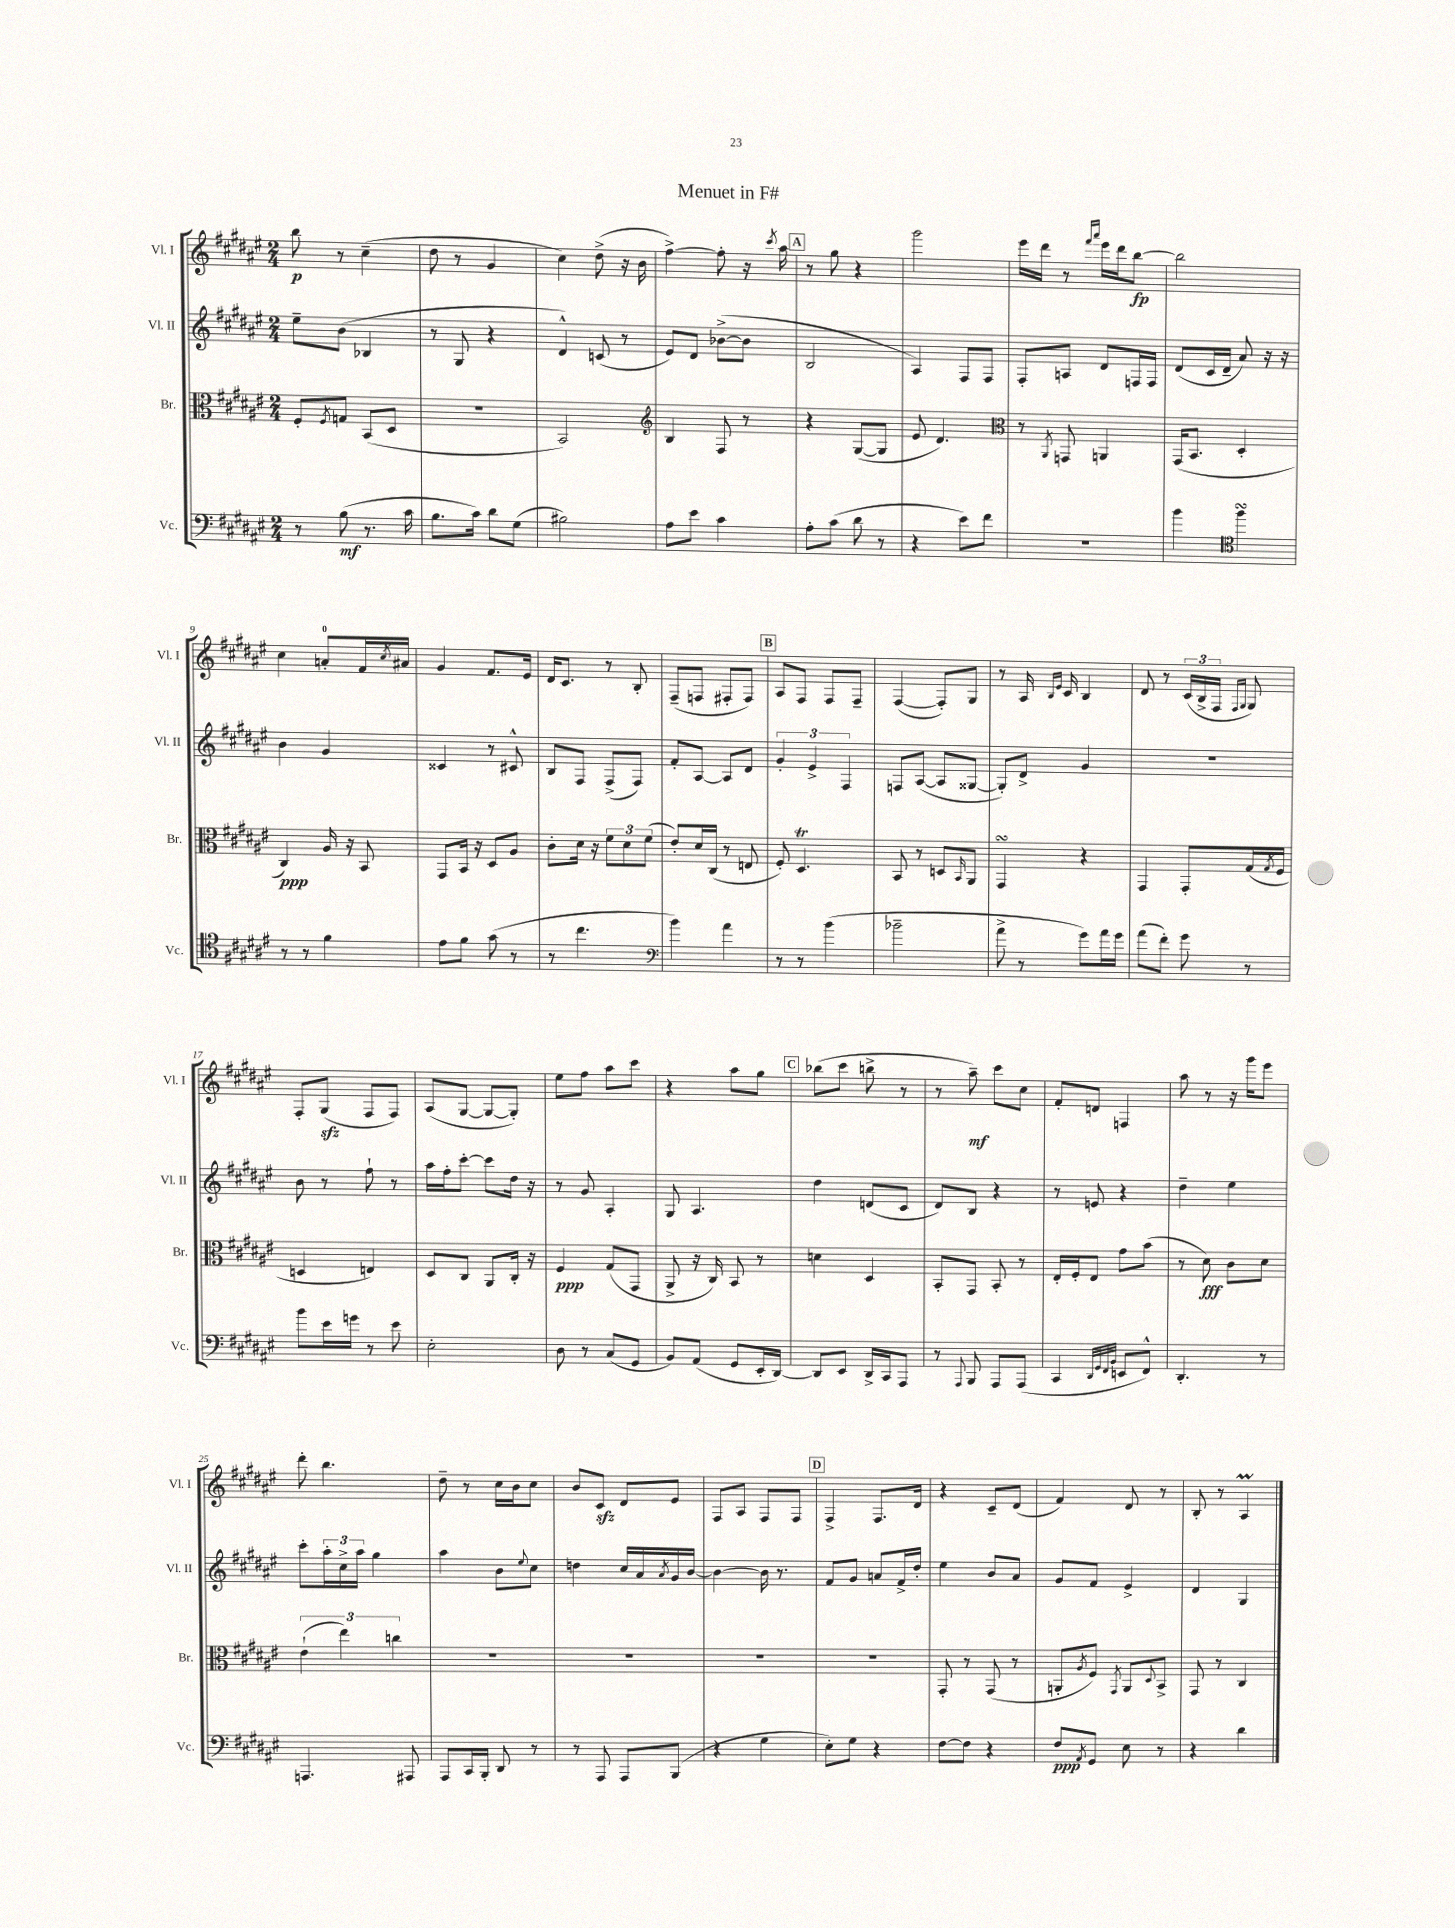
\header { title = "Menuet in F#" }
<<
\new StaffGroup <<
\new Staff = "s0" \with { instrumentName = "Vl. I" shortInstrumentName = "Vl. I" } {
    \clef treble \key fis \major \numericTimeSignature \time 2/4
    b''8\p r8 cis''4--( |
    dis''8 r8 gis'4 |
    cis''4) dis''8->( r16 b'16 |
    fis''4~->) fis''8-. r16 \acciaccatura { cis'''8 } ais''16 |
    \mark \markup { \box "A" } r8 gis''8 r4 |
    gis'''2 |
    eis'''16 dis'''16 r8 \grace { fis'''16 ais'''16 } eis'''16 dis'''16 b''8~\fp |
    b''2 |
    cis''4 a'8-0-. fis'16 \acciaccatura { cis''8 } ais'16 |
    gis'4 fis'8. eis'16 |
    dis'16 cis'8. r8 b8-. |
    fis8--( f8 fis8-. fis8) |
    \mark \markup { \box "B" } ais8 fis8 fis8 fis8-- |
    fis4~( fis8-.) gis8 |
    r8 ais16 \grace { b16 eis'16 } cis'16 b4 |
    dis'8 r8 \tuplet 3/2 { cis'16( b16-> fis16 } \grace { fis16 gis16 } gis8) |
    fis8-. gis8\sfz( fis8 fis8) |
    ais8( gis8~ gis8~ gis8-.) |
    eis''8 fis''8 ais''8 cis'''8 |
    r4 ais''8 gis''8 |
    \mark \markup { \box "C" } bes''8( cis'''8 b''8-> r8 |
    r8 ais''8--\mf) cis'''8 cis''8 |
    fis'8-. d'8 f4 |
    ais''8 r8 r16 gis'''16 eis'''8 |
    dis'''8-. b''4. |
    dis''8-- r8 cis''16 b'16 cis''8 |
    b'8 cis'8\sfz dis'8 eis'8 |
    fis8 ais8 fis8 fis8 |
    \mark \markup { \box "D" } fis4-> fis8. dis'16 |
    r4 cis'8-- dis'8( |
    fis'4) dis'8 r8 |
    b8-. r8 ais4\prall \bar "|." |
}
\new Staff = "s1" \with { instrumentName = "Vl. II" shortInstrumentName = "Vl. II" } {
    \clef treble \key fis \major \numericTimeSignature \time 2/4
    eis''8-- b'8( bes4 |
    r8 gis8 r4 |
    dis'4-^) c'8( r8 |
    eis'8) dis'8 bes'8~->( bes'8 |
    \mark \markup { \box "A" } b2 |
    ais4) fis8 fis8 |
    fis8-. a8 dis'8 f16 f16 |
    dis'8( cis'16 dis'16-- ais'8) r16 r16 |
    b'4 gis'4 |
    cisis'4 r8 cis'8-^ |
    b8 fis8 fis8->( fis8) |
    fis'8-. ais8~ ais8 dis'8 |
    \mark \markup { \box "B" } \tuplet 3/2 { gis'4-. eis'4-> fis4 } |
    f8 ais8~( ais8 gisis8~ |
    gisis8-.) dis'8-> gis'4 |
    R2 |
    b'8 r8 fis''8-! r8 |
    ais''16 fis''16-. cis'''8~-. cis'''8 dis''16 r16 |
    r8 gis'8 ais4-. |
    gis8 ais4. |
    \mark \markup { \box "C" } dis''4 d'8( cis'8 |
    dis'8) b8 r4 |
    r8 e'8 r4 |
    dis''4-- eis''4 |
    cis'''8-. \tuplet 3/2 { ais''16-. cis''16-> ais''16 } gis''4 |
    ais''4 b'8 \appoggiatura { eis''8 } cis''8 |
    d''4 cis''16 ais'16 \acciaccatura { ais'8 } gis'16 b'16~ |
    b'4~ b'16 r8. |
    \mark \markup { \box "D" } fis'8 gis'8 a'8 fis'16-> dis''16-. |
    eis''4 b'8 ais'8 |
    gis'8 fis'8 eis'4-> |
    dis'4 gis4 \bar "|." |
}
\new Staff = "s2" \with { instrumentName = "Br." shortInstrumentName = "Br." } {
    \clef alto \key fis \major \numericTimeSignature \time 2/4
    fis8-. \acciaccatura { fis8 } g8 b,8( dis8 |
    R2 |
    b,2) |
    \clef treble b4 fis8 r8 |
    \mark \markup { \box "A" } r4 gis8~( gis8 |
    eis'8 dis'4.) |
    \clef alto r8 \acciaccatura { ais,8 } g,8 a,4 |
    gis,16( b,8. dis4-. |
    cis4\ppp) ais16 r16 b,8 |
    gis,8 b,16 r16 dis8 ais8 |
    cis'8-. dis'16 r16 \tuplet 3/2 { fis'8 dis'8 fis'8( } |
    eis'8-.) dis'16 cis16( r8 e8 |
    \mark \markup { \box "B" } fis8-.) dis4.\trill |
    b,8 r8 d8 \grace { b,16 } ais,8 |
    gis,4\turn r4 |
    gis,4 gis,8-. gis16( \acciaccatura { gis8 } fis16 |
    d4 e4) |
    dis8 cis8 ais,8 cis16-. r16 |
    fis4\ppp gis8( gis,8 |
    ais,8-> r16 cis16) b,8 r8 |
    \mark \markup { \box "C" } d'4 dis4 |
    b,8-. gis,8 b,8-. r8 |
    eis16-. fis16-. eis8 gis'8 b'8( |
    r8 dis'8\fff) cis'8 dis'8 |
    \tuplet 3/2 { eis'4-!( eis''4) c''4 } |
    R2 |
    R2 |
    R2 |
    \mark \markup { \box "D" } R2 |
    gis,8-. r8 gis,8( r8 |
    a,8-. \acciaccatura { ais8 } fis8) \acciaccatura { gis,8 } a,8 \appoggiatura { dis8 } b,8-> |
    gis,8 r8 cis4 \bar "|." |
}
\new Staff = "s3" \with { instrumentName = "Vc." shortInstrumentName = "Vc." } {
    \clef bass \key fis \major \numericTimeSignature \time 2/4
    r8 b8\mf( r8. cis'16 |
    b8. cis'16) dis'8 gis8( |
    bis2) |
    ais8 eis'8 cis'4 |
    \mark \markup { \box "A" } ais8-. cis'8( dis'8 r8 |
    r4 eis'8) fis'8 |
    R2 |
    b'4 \clef tenor fis''4\turn |
    r8 r8 fis'4 |
    eis'8 fis'8 gis'8( r8 |
    r8 cis''4. |
    \clef bass b'4) ais'4 |
    \mark \markup { \box "B" } r8 r8 b'4( |
    bes'2-- |
    ais'8-> r8 gis'8) ais'16 gis'16 |
    ais'8( fis'8-.) gis'8 r8 |
    b'8 eis'16 g'16 r8 eis'8 |
    eis2-. |
    dis8 r8 cis8( gis,8 |
    b,8) ais,8( gis,8 eis,16-. dis,16~) |
    \mark \markup { \box "C" } dis,8 eis,8 dis,16-> cis,16 ais,,8 |
    r8 \appoggiatura { ais,,8 } b,,8 ais,,8 ais,,8( |
    cis,4 \grace { dis,32 gis,32 fis,32 b,32 } e,8 fis,8-^) |
    dis,4.-. r8 |
    a,,4. ais,,8 |
    ais,,8 cis,16 b,,16-. dis,8 r8 |
    r8 ais,,8 ais,,8 b,,8( |
    r4 gis4 |
    \mark \markup { \box "D" } eis8-.) gis8 r4 |
    fis8~ fis8 r4 |
    fis8\ppp \acciaccatura { ais,8 } gis,8 eis8 r8 |
    r4 dis'4 \bar "|." |
}
>>
>>
